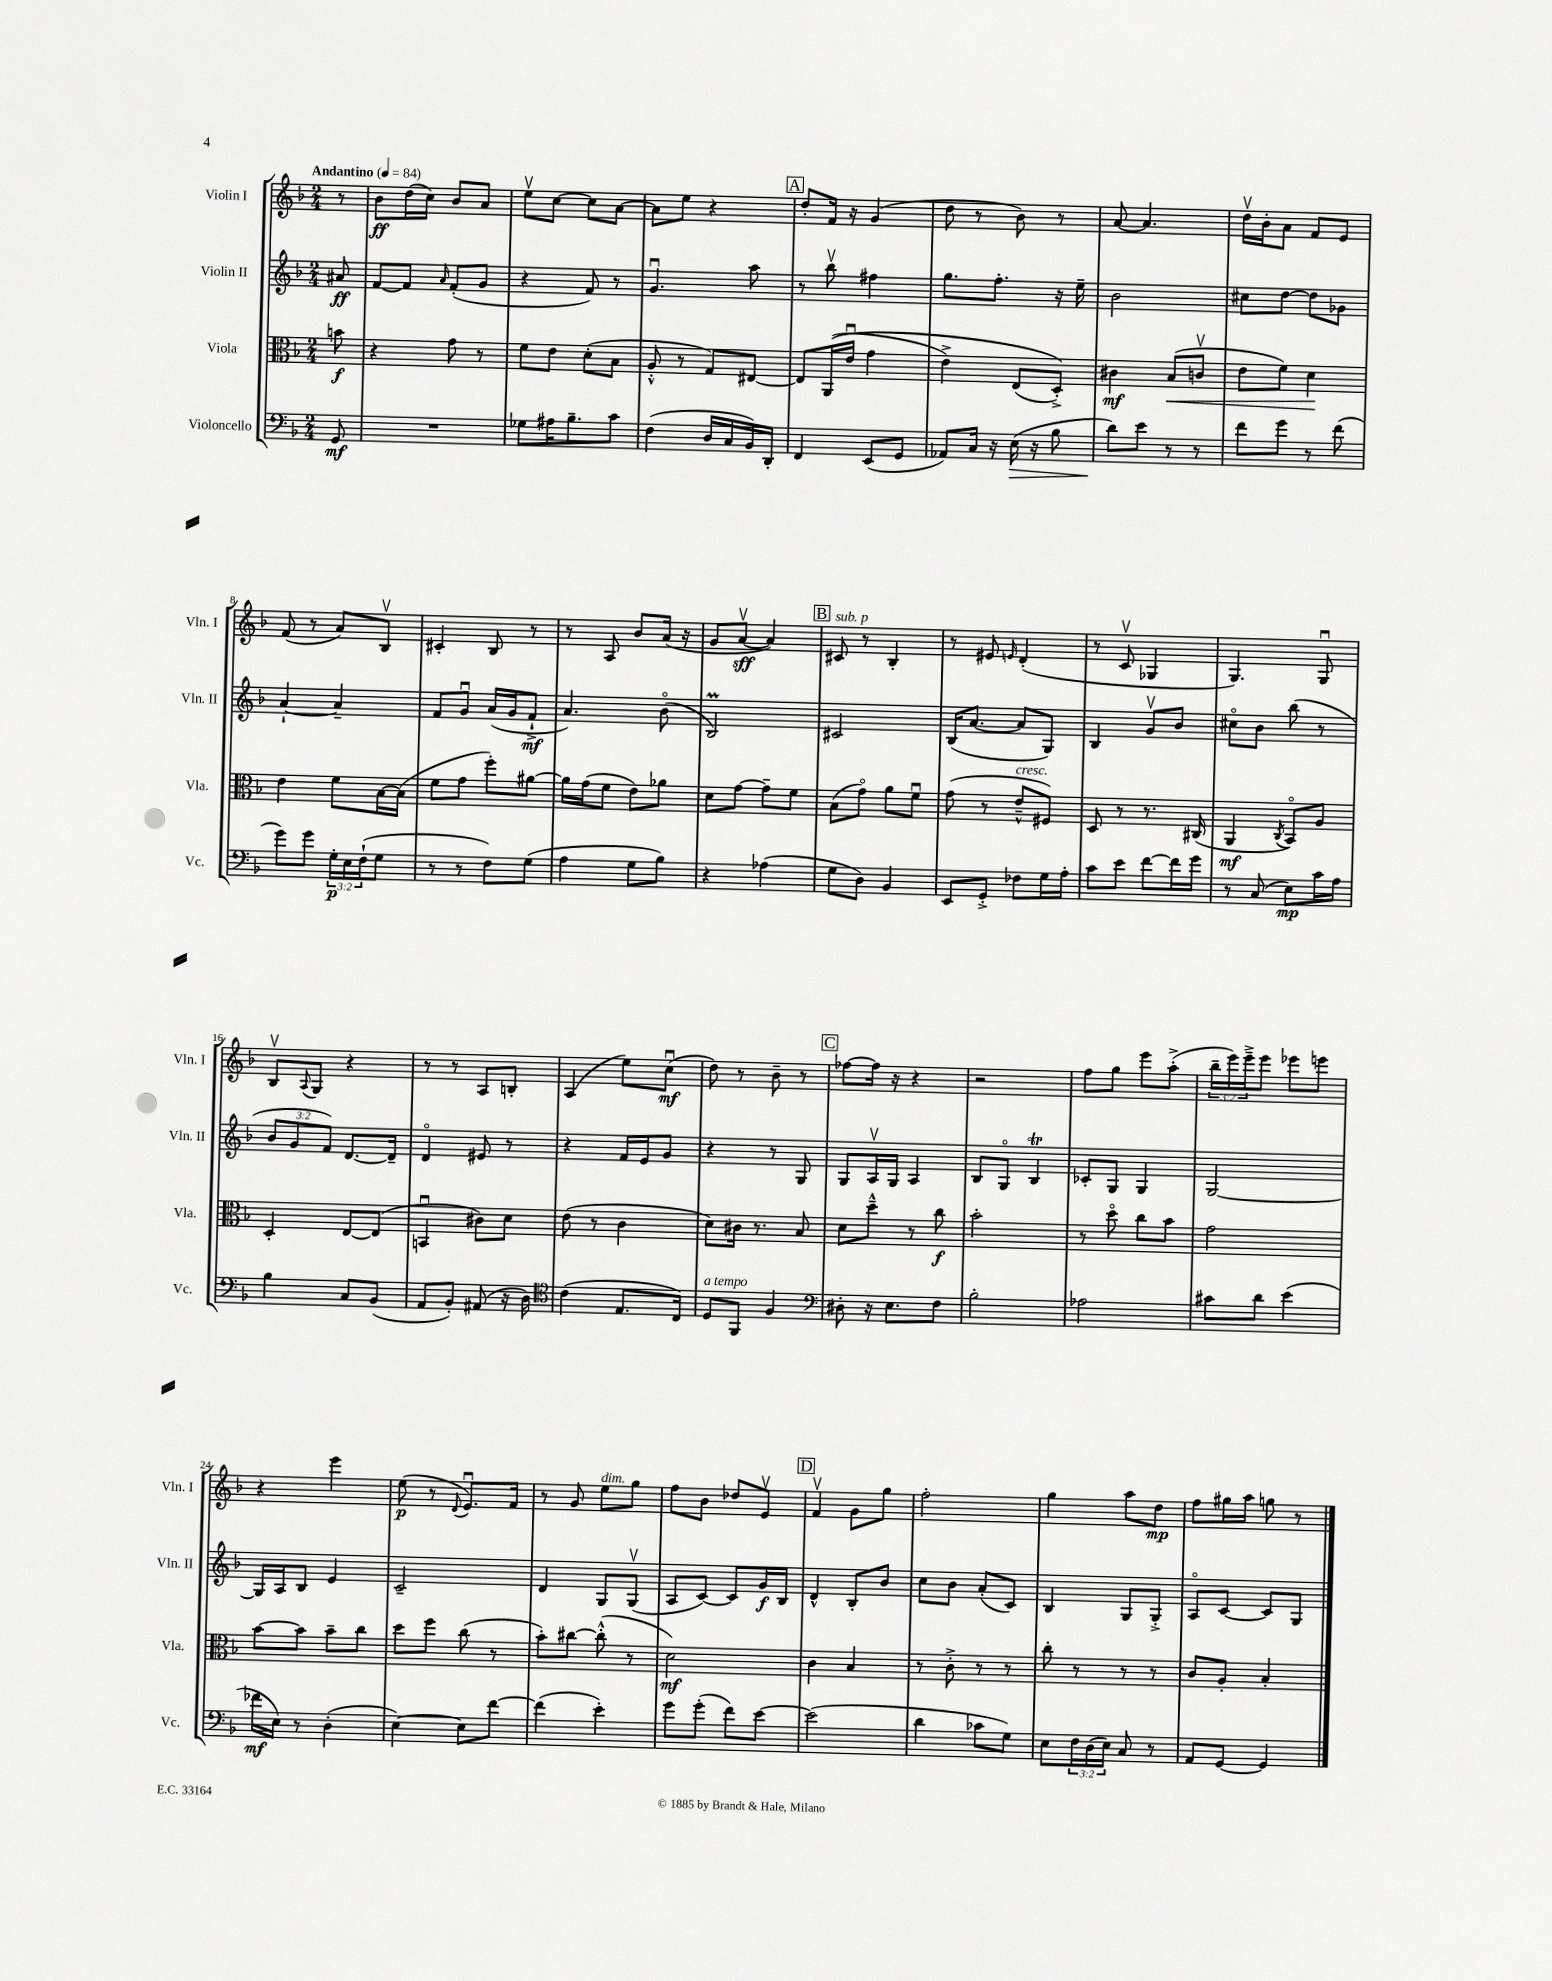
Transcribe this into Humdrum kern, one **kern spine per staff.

**kern	**dynam	**kern	**dynam	**kern	**dynam	**kern	**dynam
*part4	*part4	*part3	*part3	*part2	*part2	*part1	*part1
*staff4	*staff4	*staff3	*staff3	*staff2	*staff2	*staff1	*staff1
*I"Violoncello	*	*I"Viola	*	*I"Violin II	*	*I"Violin I	*
*I'Vc.	*	*I'Vla.	*	*I'Vln. II	*	*I'Vln. I	*
*clefF4	*	*clefC3	*	*clefG2	*	*clefG2	*
*k[b-]	*	*k[b-]	*	*k[b-]	*	*k[b-]	*
*M2/4	*	*M2/4	*	*M2/4	*	*M2/4	*
*MM84	*	*MM84	*	*MM84	*	*MM84	*
=	=	=	=	=	=	=	=
!	!	!	!	!	!	!LO:TX:a:B:t=Andantino	!
8GG/	mf	8bn\	f	8a#X/	ff	8r	.
=1	=1	=1	=1	=1	=1	=1	=1
2r	.	4r	.	[8f/L	.	8b-\L	ff
.	.	.	.	8f/J]	.	(16dd\L	.
.	.	.	.	.	.	16cc\JJ)	.
.	.	.	.	16qqa/	.	.	.
.	.	8g\	.	(8f'/L	.	8b-/L	.
.	.	8r	.	8g/J	.	8a/J	.
=2	=2	=2	=2	=2	=2	=2	=2
8G-X\L	.	8f\L	.	4r	.	8eev\L	.
16A#X\K	.	8e\J	.	.	.	[8cc\J	.
8.B-~\	.	.	.	.	.	.	.
.	.	(8d'\L	.	8f/)	.	8cc\L]	.
8c\J	.	8B-\J	.	8r	.	[8a\J	.
=3	=3	=3	=3	=3	=3	=3	=3
(4F\	.	8A'^^/	.	4.gu/	.	8a\L]	.
.	.	8r	.	.	.	8ee\J	.
16D/LL	.	8G/L)	.	.	.	4r	.
16C/	.	.	.	.	.	.	.
16BB-/)	.	[8E#X/J	.	8aa\	.	.	.
16DD'/JJ	.	.	.	.	.	.	.
!!LO:REH:place=s1:t=A
=4	=4	=4	=4	=4	=4	=4	=4
4FF/	.	8E#/L]	.	8r	.	8dd'/L	.
.	.	((16AA/L	.	8bb-v\	.	16f/Jk	.
.	.	16eu/JJ	.	.	.	16r	.
(8EE/L	.	4g\	.	4ff#X\	.	(4g/	.
8GG/J	.	.	.	.	.	.	.
=5	=5	=5	=5	=5	=5	=5	=5
8AA-X/L)	.	4e^\)	.	8.gg\L	.	8dd\	.
16C/Jk	.	.	.	.	.	8r	.
16r	.	.	.	8.ff'\J	.	.	.
!	!LO:HP:b	!	!	!	!	!	!
(16E\	>	(8E/L	.	.	.	8b-\)	.
16r	.	.	.	.	.	.	.
8B-\	.	8D'^/J))	.	16r	.	8r	.
.	.	.	.	16ee~\	.	.	.
=6	=6	=6	=6	=6	=6	=6	=6
8d\L)	.	4c#X\	mf	2b-\	.	[8a/	.
8e\J	]	.	.	.	.	4.a/]	.
!	!	!	!LO:HP:b	!	!	!	!
8r	.	(8B-/L	<	.	.	.	.
8r	.	8cnv/J	.	.	.	.	.
=7	=7	=7	=7	=7	=7	=7	=7
8f\L	.	8e\L	.	8cc#X\L	.	16ddv\LL	.
.	.	.	.	.	.	16b-'\J	.
8g\J	.	8f\J)	.	[8dd\J	.	8a\J	.
8r	.	4d\	.	8dd\L]	.	8f/L	.
(8f\	.	.	.	8g-X\J	.	8e/J	.
.	.	.	[	.	.	.	.
!!LO:LB:g=z
=8	=8	=8	=8	=8	=8	=8	=8
8g\L)	.	4e\	.	[4a`/	.	(8f/	.
8g\J	.	.	.	.	.	8r	.
24G'\LL	p	8f\L	.	4a~/]	.	8a/L)	.
24E\	.	.	.	.	.	.	.
(24F`\J	.	.	.	.	.	.	.
8G\J	.	[16B-\L	.	.	.	8B-v/J	.
.	.	(16B-\JJ]	.	.	.	.	.
=9	=9	=9	=9	=9	=9	=9	=9
8r	.	8f\L	.	8f/L	.	4c#X'/	.
8r	.	8g\J	.	8gu/J	.	.	.
8F\L)	.	8ff'\L)	.	(16a/LL	.	8B-/	.
.	.	.	.	16g/J	.	.	.
(8G\J	.	[8a#X\J	.	8f`^/J	mf	8r	.
=10	=10	=10	=10	=10	=10	=10	=10
4A\	.	16a#\LL]	.	4.a/)	.	8r	.
.	.	(16g\J	.	.	.	.	.
.	.	8f\J	.	.	.	8A/	.
8G\L	.	8e\L)	.	.	.	8b-/L	.
8B-\J)	.	8a-X\J	.	(8b-\	.	(16a/Jk	.
.	.	.	.	.	.	16r	.
=11	=11	=11	=11	=11	=11	=11	=11
4r	.	8d\L	.	2B-M/)	.	8g/L	.
.	.	[8g\J	.	.	.	[8av/J	sff
(4A-X\	.	8g~\L]	.	.	.	4a/])	.
.	.	8f\J	.	.	.	.	.
!!LO:REH:place=s1:t=B
=12	=12	=12	=12	=12	=12	=12	=12
!	!	!	!	!	!	!LO:TX:a:i:t=sub. p	!
8G\L	.	(8B-\L	.	2c#X/	.	8c#X/	.
8D\J)	.	8g\J)	.	.	.	8r	.
4BB-/	.	8a\L	.	.	.	4B-'/	.
.	.	8fu\J	.	.	.	.	.
=13	=13	=13	=13	=13	=13	=13	=13
8EE/L	.	(8g\	.	(16B-/KL	.	8r	.
.	.	.	.	[8.a/J	.	.	.
8GG'^/J	.	8r	.	.	.	8e#X/	.
.	.	.	.	.	.	16qqen/	.
!	!	!LO:TX:a:i:t=cresc.	!	!	!	!	!
8F-X\L	.	8e~^^/L	.	8a/L]	.	(4d'/	.
16G\L	.	8F#X/J)	.	8G/J)	.	.	.
16A'\JJ	.	.	.	.	.	.	.
=14	=14	=14	=14	=14	=14	=14	=14
8c\L	.	8D/	.	4B-/	.	8r	.
8e\J	.	8r	.	.	.	8cv/	.
[8f\L	.	8.r	.	8gv/L	.	4G-X/	.
16f\L]	.	.	.	8b-/J	.	.	.
16g\JJ	.	(16C#X/	.	.	.	.	.
=15	=15	=15	=15	=15	=15	=15	=15
8r	.	4AA/	mf	8cc#X\L	.	4.G/)	.
(8C/	.	.	.	8b-\J	.	.	.
.	.	8qC/	.	.	.	.	.
8E\L)	mp	8BB-/L)	.	(8bb-\	.	.	.
16c\L	.	8A/J	.	8r	.	8Gu/	.
16A\JJ	.	.	.	.	.	.	.
!!LO:LB:g=z
=16	=16	=16	=16	=16	=16	=16	=16
4B-\	.	4D'/	.	12b-/L	.	8B-v/L	.
.	.	.	.	12g/	.	.	.
.	.	.	.	.	.	8qqA/	.
.	.	.	.	.	.	8G/J	.
.	.	.	.	12f/J)	.	.	.
8C/L	.	[8E/L	.	[8.d/L	.	4r	.
(8BB-/J	.	(8E/J]	.	.	.	.	.
.	.	.	.	16d~/Jk]	.	.	.
=17	=17	=17	=17	=17	=17	=17	=17
8AA/L	.	4BBnu/	.	4d/	.	8r	.
8BB-'/J)	.	.	.	.	.	8r	.
(8AA#X/	.	8c#X\L)	.	8e#X/	.	8A/L	.
16r	.	8d\J	.	8r	.	8Bn'/J	.
16D\)	.	.	.	.	.	.	.
=18	=18	=18	=18	=18	=18	=18	=18
*clefC4	*	*	*	*	*	*	*
(4c\	.	(8e\	.	4r	.	(4A/	.
.	.	8r	.	.	.	.	.
8.E/L	.	4c\	.	16f/LL	.	8ee\L)	.
.	.	.	.	16e/J	.	.	.
.	.	.	.	8g/J	.	(8ccu\J	mf
16C/Jk)	.	.	.	.	.	.	.
=19	=19	=19	=19	=19	=19	=19	=19
!LO:TX:a:i:t=a tempo	!	!	!	!	!	!	!
8D/L	.	8d\L)	.	4r	.	8dd\)	.
8FF/J	.	16c#X\Jk	.	.	.	8r	.
.	.	8.r	.	.	.	.	.
4F/	.	.	.	8r	.	8b-~\	.
.	.	8B-/	.	8G/	.	8r	.
!!LO:REH:place=s1:t=C
=20	=20	=20	=20	=20	=20	=20	=20
*clefF4	*	*	*	*	*	*	*
8D#X'\	.	8d\L	.	8G/L	.	[8ff-X\L	.
16r	.	8dd~^^\J	.	16Av/L	.	16ff-\Jk]	.
8.E\L	.	.	.	16G/JJ	.	16r	.
.	.	8r	.	4A/	.	4r	.
8F\J	.	8cc\	f	.	.	.	.
=21	=21	=21	=21	=21	=21	=21	=21
2B-'\	.	2b-'\	.	8B-/L	.	2r	.
.	.	.	.	8G/J	.	.	.
.	.	.	.	4B-T/	.	.	.
=22	=22	=22	=22	=22	=22	=22	=22
2A-X\	.	8r	.	8c-X'/L	.	8ff\L	.
.	.	8dd\	.	8G/J	.	8gg\J	.
.	.	8cc\L	.	4G/	.	8eee\L	.
.	.	8b-\J	.	.	.	(8aa'^\J	.
=23	=23	=23	=23	=23	=23	=23	=23
8c#X\L	.	2g\	.	[2G/	.	24bb-~\LL	.
.	.	.	.	.	.	24eee\)	.
.	.	.	.	.	.	24eee~^\J	.
8d\J	.	.	.	.	.	8eee\J	.
(4e\	.	.	.	.	.	8eee-X\L	.
.	.	.	.	.	.	8eeen\J	.
!!LO:LB:g=z
=24	=24	=24	=24	=24	=24	=24	=24
16f-X\LL	mf	[8b-\L	.	16G/LL]	.	4r	.
16E\JJ)	.	.	.	16A/J	.	.	.
8r	.	8b-\J]	.	8B-/J	.	.	.
(4D'\	.	8b-~\L	.	4e/	.	4eee\	.
.	.	8cc\J	.	.	.	.	.
=25	=25	=25	=25	=25	=25	=25	=25
[4E\)	.	8dd\L	.	2c~/	.	(8ee\	p
.	.	8ff\J	.	.	.	8r	.
.	.	.	.	.	.	8qqd/	.
8E\L]	.	(8cc\	.	.	.	8.eu/L)	.
[8f\J	.	8r	.	.	.	.	.
.	.	.	.	.	.	16f/Jk	.
=26	=26	=26	=26	=26	=26	=26	=26
(4f\]	.	8b-'\L)	.	4d/	.	8r	.
.	.	[8cc#X\J	.	.	.	8g/	.
!	!	!	!	!	!	!LO:TX:a:i:t=dim.	!
4e'\)	.	(8cc#'^^\]	.	8G/L	.	8ee\L	.
.	.	8r	.	(8Gv/J	.	8gg\J	.
=27	=27	=27	=27	=27	=27	=27	=27
8g\L	.	2d\)	mf	8A/L	.	8ff\L	.
(8g'\J	.	.	.	[8c/J)	.	8b-\J	.
8f\L)	.	.	.	8c/L]	.	8dd-X/L	.
[8e\J	.	.	.	16g/L	f	8ev/J	.
.	.	.	.	16B-/JJ	.	.	.
!!LO:REH:place=s1:t=D
=28	=28	=28	=28	=28	=28	=28	=28
(2e\]	.	4c\	.	4d^^/	.	4fv/	.
.	.	4B-/	.	8B-'/L	.	8g\L	.
.	.	.	.	8b-/J	.	8gg\J	.
=29	=29	=29	=29	=29	=29	=29	=29
4d\	.	8r	.	8cc\L	.	2ff'\	.
.	.	8c'^\	.	8b-\J	.	.	.
8c-X\L	.	8r	.	(8a'/L	.	.	.
8G\J)	.	8r	.	8c/J)	.	.	.
=30	=30	=30	=30	=30	=30	=30	=30
8E\L	.	8cc'\	.	4B-/	.	4gg\	.
24F\L	.	8r	.	.	.	.	.
(24D\	.	.	.	.	.	.	.
24E\JJ)	.	.	.	.	.	.	.
8C/	.	8r	.	8G/L	.	8aa\L	.
8r	.	8r	.	8G'^/J	.	8dd\J	mp
=31	=31	=31	=31	=31	=31	=31	=31
8AA/L	.	8c/L	.	8A/L	.	8ff\L	.
[8GG/J	.	8A'/J	.	[8c/J	.	16gg#X\L	.
.	.	.	.	.	.	16aa\JJ	.
4GG/]	.	4B-'/	.	8c/L]	.	8ggn\	.
.	.	.	.	8G/J	.	8r	.
==	==	==	==	==	==	==	==
*-	*-	*-	*-	*-	*-	*-	*-
